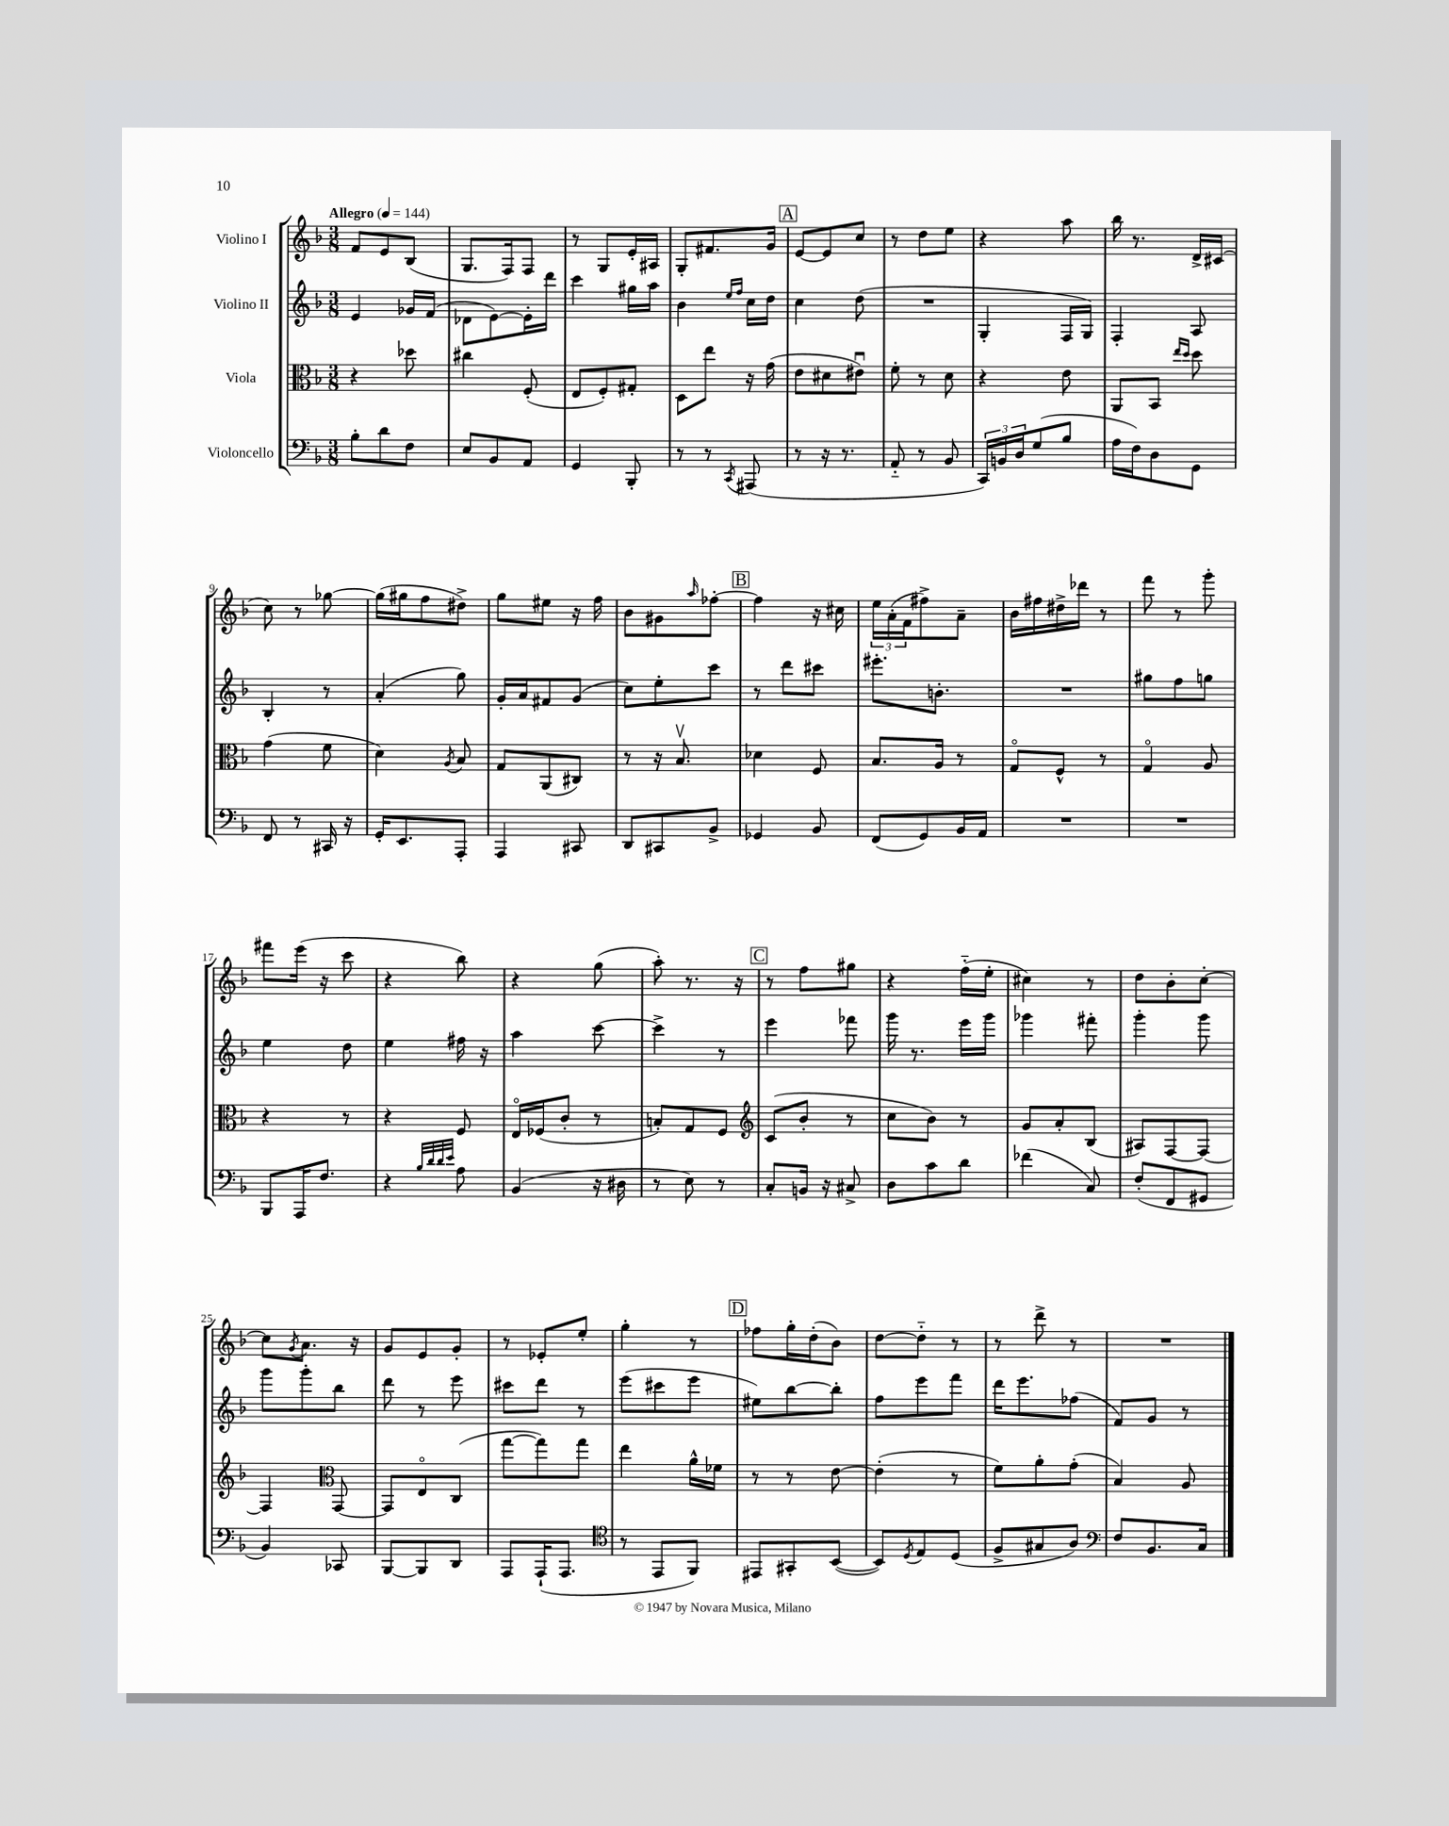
<<
\new StaffGroup <<
\new Staff = "s0" \with { instrumentName = "Violino I" } {
    \clef treble \key f \major \numericTimeSignature \time 3/8 \tempo "Allegro" 4 = 144
    f'8 e'8 bes8( |
    g8. f16) f8 |
    r8 g8 e'16-. ais16 |
    g8-. fis'8. g'16 |
    \mark \markup { \box "A" } e'8~ e'8 c''8 |
    r8 d''8 e''8 |
    r4 a''8 |
    bes''16 r8. d'16-> cis'16( |
    c''8) r8 ges''8~ |
    ges''16( gis''16 f''8 dis''8->) |
    g''8 eis''8 r16 f''16 |
    bes'8 gis'8 \grace { a''16 } fes''8~-. |
    \mark \markup { \box "B" } fes''4 r16 cis''16 |
    \tuplet 3/2 { e''16 a'16-.( f'16 } fis''8->) a'8-- |
    bes'16 fis''16 dis''16-> des'''16 r8 |
    f'''8 r8 g'''8-. |
    fis'''8 e'''16( r16 c'''8 |
    r4 bes''8) |
    r4 g''8( |
    a''8-.) r8. r16 |
    \mark \markup { \box "C" } r8 f''8 gis''8 |
    r4 f''16-_( e''16-. |
    cis''4) r8 |
    d''8 bes'8-. c''8~-. |
    c''8 \acciaccatura { g'8 } a'8. r16 |
    g'8 e'8 g'8-. |
    r8 ees'8-. e''8-. |
    g''4-. r8 |
    \mark \markup { \box "D" } fes''8 g''16-. d''16-.( bes'8) |
    d''8~ d''8-_ r8 |
    r8 d'''8-> r8 |
    R4. \bar "|." |
}
\new Staff = "s1" \with { instrumentName = "Violino II" } {
    \clef treble \key f \major \numericTimeSignature \time 3/8
    e'4 ges'16 f'16( |
    des'8 e'8~) e'16-. d'''16 |
    c'''4 gis''16 a''16 |
    bes'4 \grace { e''16 f''16 } c''16 d''16 |
    \mark \markup { \box "A" } c''4 d''8( |
    R4. |
    g4-. f16 g16) |
    f4-. a8 |
    bes4-. r8 |
    a'4-.( g''8) |
    g'16-. a'16 fis'8 g'8( |
    c''8) e''8-. c'''8 |
    \mark \markup { \box "B" } r8 d'''8 cis'''8 |
    eis'''8.-. b'8.-. |
    R4. |
    gis''8 f''8 g''8 |
    e''4 d''8 |
    e''4 fis''16 r16 |
    a''4 c'''8~ |
    c'''4-> r8 |
    \mark \markup { \box "C" } e'''4 fes'''8 |
    g'''16 r8. e'''16 g'''16 |
    ges'''4 fis'''8-. |
    g'''4-. g'''8 |
    g'''8 g'''8-. bes''8 |
    d'''8 r8 e'''8 |
    cis'''8 d'''8 r8 |
    e'''8( cis'''8 e'''8 |
    \mark \markup { \box "D" } eis''8) bes''8~ bes''8-. |
    f''8 e'''8 f'''8 |
    d'''16 e'''8. fes''8( |
    f'8) g'8 r8 \bar "|." |
}
\new Staff = "s2" \with { instrumentName = "Viola" } {
    \clef alto \key f \major \numericTimeSignature \time 3/8
    r4 des''8 |
    cis''4 f8-.( |
    e8 f8-.) gis8-. |
    d8 e''8 r16 g'16( |
    \mark \markup { \box "A" } e'8 dis'8 eis'8\downbow) |
    f'8-. r8 d'8 |
    r4 e'8 |
    a,8 bes,8 \grace { e''16 d''16 } d''8 |
    g'4( f'8 |
    d'4) \acciaccatura { a8 } bes8 |
    g8 a,8( cis8) |
    r8 r16 bes8.\upbow |
    \mark \markup { \box "B" } des'4 f8 |
    bes8. a16 r8 |
    g8\flageolet f8-^ r8 |
    g4\flageolet a8 |
    r4 r8 |
    r4 f8 |
    e16\flageolet fes16( c'8-. r8 |
    b8-.) g8 f8 |
    \mark \markup { \box "C" } \clef treble c'8( bes'8-. r8 |
    c''8 bes'8) r8 |
    g'8 a'8-. bes8( |
    ais8) f8~ f8~ |
    f4 \clef alto g,8~ |
    g,8 e8\flageolet c8( |
    g''8~ g''8) g''8 |
    e''4 a'16-^ fes'16 |
    \mark \markup { \box "D" } r8 r8 e'8~ |
    e'4-.( r8 |
    f'8) a'8-. g'8-.( |
    bes4) a8 \bar "|." |
}
\new Staff = "s3" \with { instrumentName = "Violoncello" } {
    \clef bass \key f \major \numericTimeSignature \time 3/8
    bes8-. d'8 f8 |
    e8 bes,8 a,8 |
    g,4 bes,,8-. |
    r8 r8 \acciaccatura { c,8 } ais,,8( |
    \mark \markup { \box "A" } r8 r16 r8. |
    a,8-_ r8 bes,8 |
    \tuplet 3/2 { c,16) b,16 d16 } g8( bes8 |
    a16 f16) d8 g,8 |
    f,8 r8 cis,16 r16 |
    g,16-. e,8. a,,8-. |
    a,,4 cis,8 |
    d,8 cis,8 bes,8-> |
    \mark \markup { \box "B" } ges,4 bes,8 |
    f,8( g,8) bes,16 a,16 |
    R4. |
    R4. |
    bes,,8 a,,16 f8. |
    r4 \grace { bes32 d'32 d'32 e'32 } a8 |
    bes,4( r16 dis16 |
    r8 e8) r8 |
    \mark \markup { \box "C" } c8-. b,16 r16 cis8-> |
    d8 c'8 d'8 |
    fes'4( c8) |
    f8-.( f,8 gis,8 |
    bes,4) ces,8 |
    bes,,8~ bes,,8 d,8 |
    a,,8 a,,16-!( a,,8. |
    \clef tenor r8 e,8 f,8) |
    \mark \markup { \box "D" } eis,8 gis,8-. bes,8~( |
    bes,8) \acciaccatura { d8 } e8 d8( |
    f8-> gis8 a8) |
    \clef bass f8 bes,8. c16 \bar "|." |
}
>>
>>
